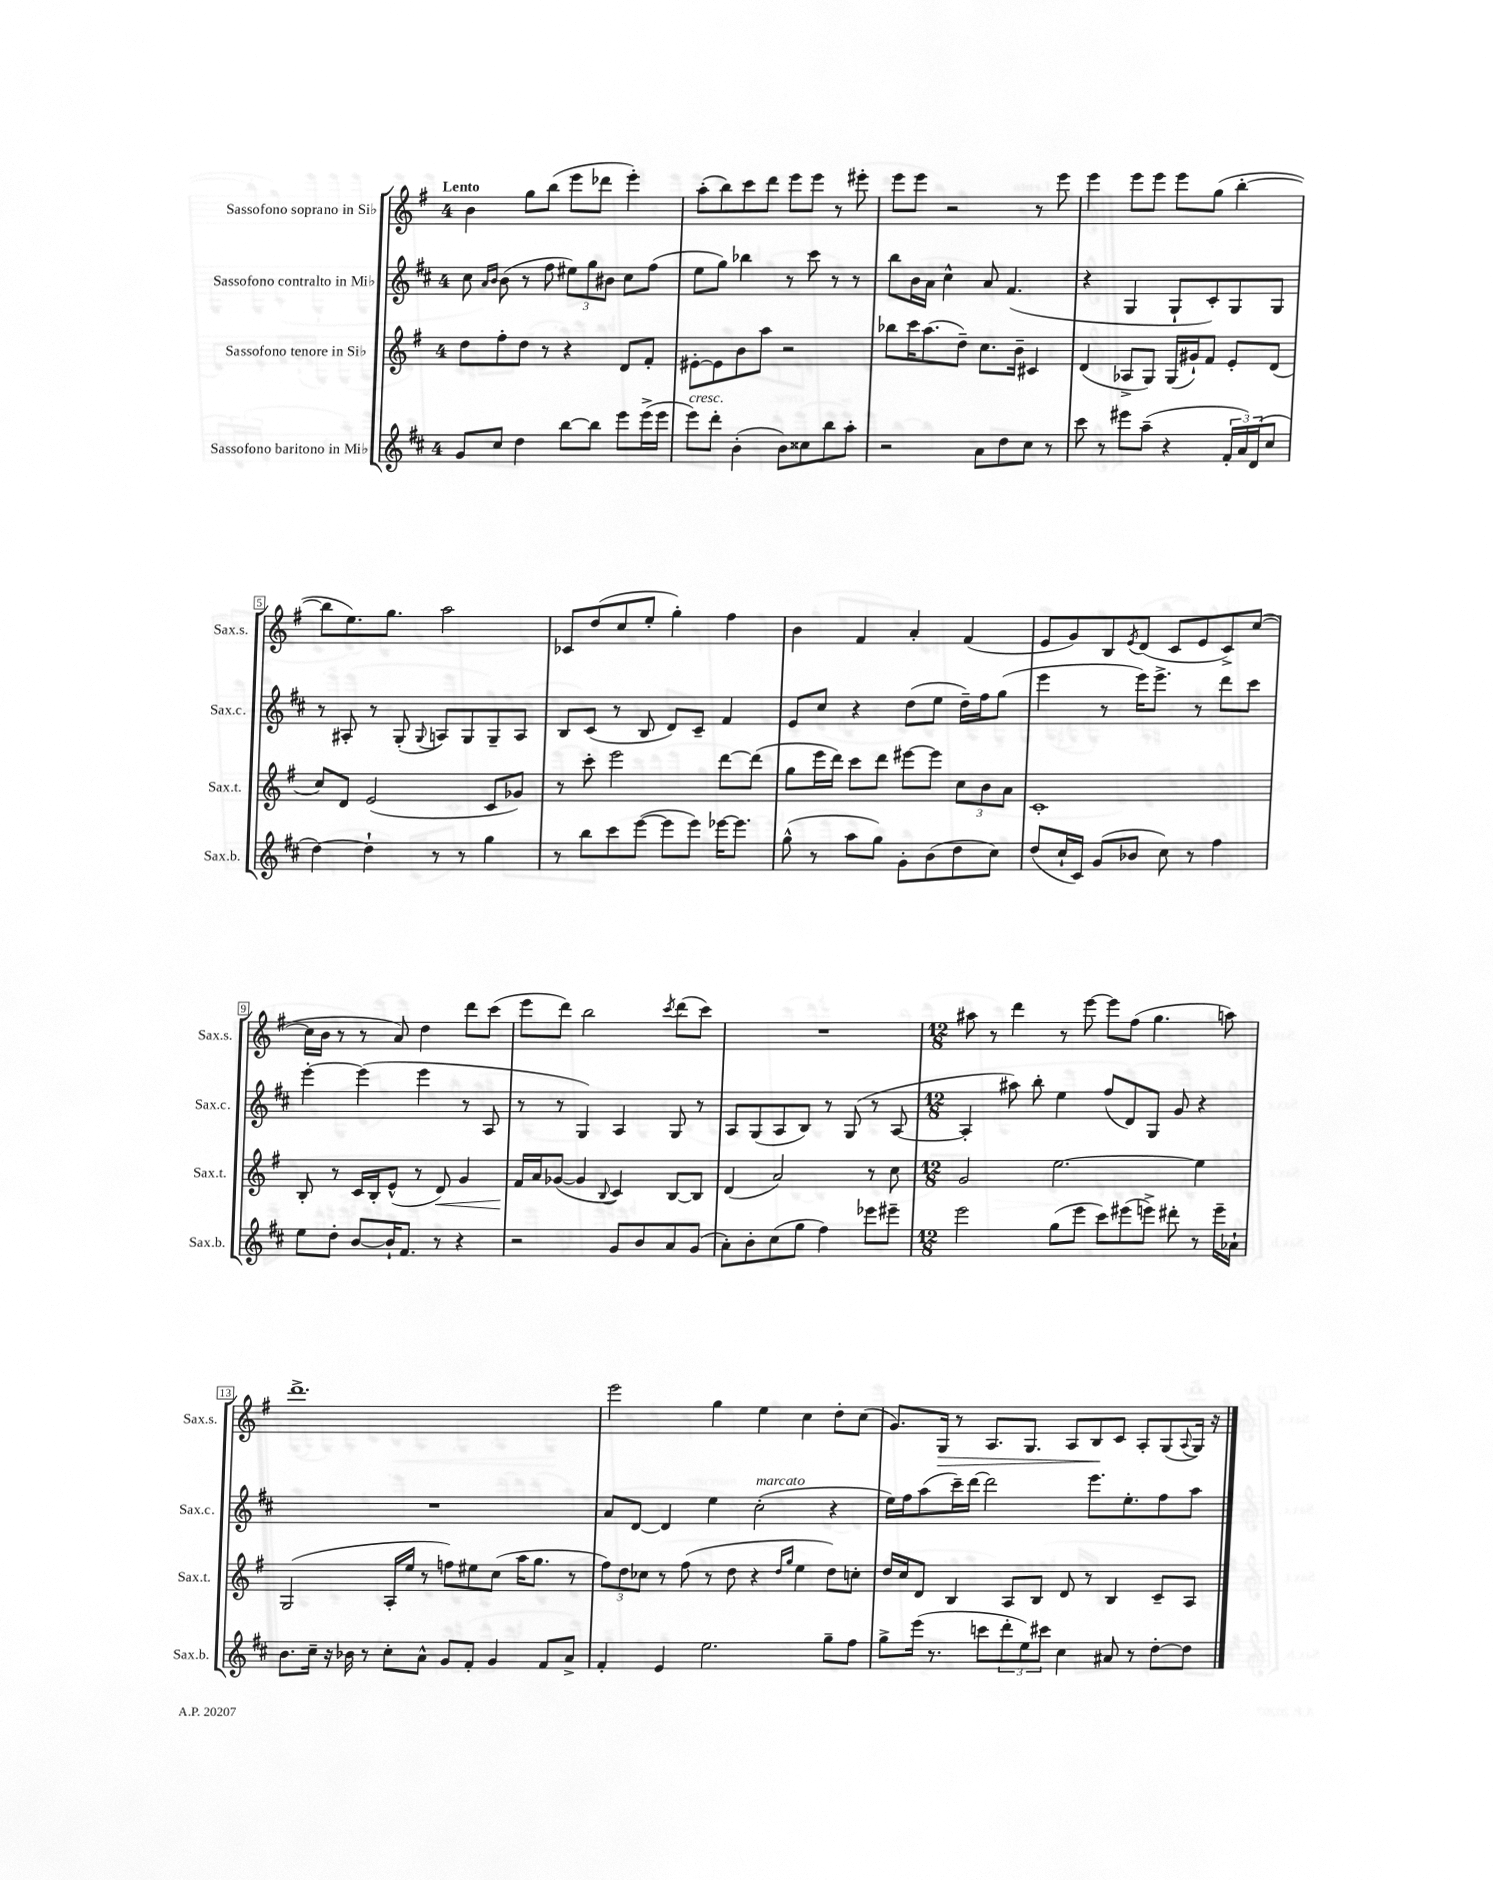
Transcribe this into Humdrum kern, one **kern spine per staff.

**kern	**kern	**dynam	**kern	**kern	**dynam
*part4	*part3	*part3	*part2	*part1	*part1
*staff4	*staff3	*staff3	*staff2	*staff1	*staff1
*I"Sassofono baritono in Mi♭	*I"Sassofono tenore in Si♭	*	*I"Sassofono contralto in Mi♭	*I"Sassofono soprano in Si♭	*
*I'Sax.b.	*I'Sax.t.	*	*I'Sax.c.	*I'Sax.s.	*
*clefG2	*clefG2	*	*clefG2	*clefG2	*
*k[f#c#]	*k[f#]	*	*k[f#c#]	*k[f#]	*
*M4/4	*M4/4	*	*M4/4	*M4/4	*
=1	=1	=1	=1	=1	=1
!	!	!	!	!LO:TX:a:B:t=Lento	!
8g/L	8dd\L	.	8cc#\	4b\	.
.	.	.	16qqa/LL	.	.
.	.	.	16qqb/JJ	.	.
8cc#/J	8ff#'\	.	(8b\	.	.
4dd\	8dd\J	.	8r	8gg\L	.
.	8r	.	8ff#\	(8bb\J	.
[8bb\L	4r	.	12ee#X\L)	8eee\L	.
.	.	.	12gg\	.	.
8bb\J]	.	.	.	8ddd-X\J	.
.	.	.	12b#X\J	.	.
8eee\L	8d/L	.	8cc#\L	4eee'\)	.
(16eee^\L	8f#'/J	.	(8ff#\J	.	.
16eee\JJ	.	.	.	.	.
=2	=2	=2	=2	=2	=2
!LO:TX:a:i:t=cresc.	!	!	!	!	!
8eee\L)	[8e#X'\L	.	8ee\L	(8aa'\L	.
8ddd'\J	8e#\]	.	8gg\J)	8bb\)	.
(4b'\	8b\	.	4bb-X\	8ccc\	.
.	8aa\J	.	.	8ddd\J	.
8b\L)	2r	.	8r	8eee\L	.
8cc##X\	.	.	8ccc#\	8eee\J	.
8bb\	.	.	8r	8r	.
8aa'\J	.	.	8r	8eee#X'\	.
=3	=3	=3	=3	=3	=3
2r	8bb-X\L	.	8bb\L	8eee\L	.
.	16ccc\K	.	16b\L	8eee\J	.
.	(8.aa\	.	16a\JJ	.	.
.	.	.	4cc#^^\	2r	.
.	8dd~\J)	.	.	.	.
8a\L	8.cc\L	.	8a/	.	.
8dd\	.	.	(4.f#/	.	.
.	16b~\Jk	.	.	.	.
8cc#\J	4c#X/	.	.	8r	.
8r	.	.	.	8eee\	.
=4	=4	=4	=4	=4	=4
8ccc#\	(4d/	.	4r	4eee\	.
8r	.	.	.	.	.
8eee#X\L	8A-X^/L	.	4G/	8eee\L	.
(8aa~\J	8G/J)	.	.	8eee\J	.
4r	(16G/LL	.	8G`/L	8eee\L	.
.	16g#X`/J)	.	.	.	.
.	8f#/J	.	8c#'/)	(8gg\J	.
24f#'/LL	8e'/L	.	8G/	[4bb'\	.
24a/)	.	.	.	.	.
(24d/J	.	.	.	.	.
8cc#/J	(8d/J	.	8G/J	.	.
!!LO:LB:g=z
=5	=5	=5	=5	=5	=5
[4dd\)	8cc/L)	.	8r	8bb\L]	.
.	8d/J	.	8A#X'/	8.ee\)	.
4dd`\]	(2e/	.	8r	.	.
.	.	.	.	8.gg\J	.
.	.	.	(8G'/	.	.
.	.	.	8qqG/	.	.
8r	.	.	8An/L)	2aa\	.
8r	.	.	8G/	.	.
4gg\	8c/L	.	8G~/	.	.
.	8g-X/J)	.	8A/J	.	.
=6	=6	=6	=6	=6	=6
8r	8r	.	8B/L	8c-X/L	.
8bb\L	8ccc'\	.	(8c#/J	(8dd/	.
8ccc#\	2eee\	.	8r	8cc/	.
([8eee\J	.	.	8B/	8ee'/J	.
8eee\L]	.	.	8d/L)	4gg'\)	.
8eee\J)	.	.	8c#~/J	.	.
[16eee-X\KL	[8ddd\L	.	4f#/	4ff#\	.
8.eee-\J]	.	.	.	.	.
.	(8ddd\J]	.	.	.	.
=7	=7	=7	=7	=7	=7
(8gg^^\	8gg\L	.	8e/L	4b\	.
8r	16eee\L	.	8cc#/J	.	.
.	16ddd\JJ)	.	.	.	.
8aa\L	8ccc\L	.	4r	4f#/	.
8gg\J)	8ddd\J	.	.	.	.
8g'\L	[8eee#X\L	.	(8dd\L	4a'/	.
(8b\	8eee#\J]	.	8ee\J	.	.
8dd\	12cc\L	.	16dd~\LL)	(4f#/	.
.	.	.	16ff#\J	.	.
.	12b\	.	.	.	.
8cc#\J)	.	.	(8gg\J	.	.
.	12a\J	.	.	.	.
=8	=8	=8	=8	=8	=8
(8dd/L	1c'	.	4eee\	8e/L	.
16cc#`/L	.	.	.	8g/)	.
16c#/JJ)	.	.	.	.	.
(8g/L	.	.	8r	8B/	.
.	.	.	.	8qe/	.
8b-X/J	.	.	16eee\KL)	(8d/J	.
.	.	.	8.eee^\J	.	.
8cc#\)	.	.	.	8c/L	.
8r	.	.	8r	8e/	.
4ff#\	.	.	8ddd\L	8c^/)	.
.	.	.	8ccc#\J	([8cc/J	.
!!LO:LB:g=z
=9	=9	=9	=9	=9	=9
8ee\L	8B'/	.	[4eee'\	16cc\LL]	.
.	.	.	.	16b\JJ	.
8dd'\J	8r	.	.	8r	.
[8b/L	16c/LL	.	(4eee\]	8r	.
.	16B'/J	.	.	.	.
16b`/K]	(8e^^/J	.	.	8a/)	.
8.f#/J	.	.	.	.	.
.	8r	.	4eee\	4dd\	.
!	!	!LO:HP:b	!	!	!
8r	8d/)	<	.	.	.
4r	4g/	.	8r	8ddd\L	.
.	.	.	8A/	(8ccc\J	.
=10	=10	=10	=10	=10	=10
2r	16f#/LL	.	8r	8eee\L	.
.	16a/J	[	.	.	.
.	([8g-X/J	.	8r	8ddd\J)	.
.	4g-/]	.	4G/)	2bb\	.
.	8qqB/	.	.	.	.
8g/L	4c/)	.	4A/	.	.
8b/	.	.	.	.	.
.	.	.	.	8qccc/	.
8a/	[8B/L	.	8G/	(8ddd\L	.
(8g/J	8B/J]	.	8r	8ccc\J)	.
=11	=11	=11	=11	=11	=11
8a'\L)	(4d/	.	8A/L	1r	.
8b'\	.	.	(8G/	.	.
(8cc#\	2a/)	.	8A/	.	.
8gg\J	.	.	8B/J)	.	.
4ff#\)	.	.	8r	.	.
.	.	.	(8G/	.	.
8eee-X\L	8r	.	8r	.	.
8eee#X~\J	8cc\	.	[8A/	.	.
=12	=12	=12	=12	=12	=12
*M12/8	*M12/8	*	*M12/8	*M12/8	*
2eee\	2g/	.	4A'/]	8aa#X\	.
.	.	.	.	8r	.
.	.	.	8aa#X\)	4ddd\	.
.	.	.	8bb'\	.	.
(8gg\L	[2.ee\	.	4ee\	8r	.
8eee\J	.	.	.	[8eee\	.
8ccc#\L)	.	.	(8ff#/L	8eee\L]	.
(8eee#X\	.	.	8d/)	(8ff#\J	.
8eeen^\J)	.	.	8G/J	4.gg\	.
8ddd#X'\	.	.	8g/	.	.
8r	4ee\]	.	4r	.	.
16eee~\LL	.	.	.	8aan\)	.
16a-X`\JJ	.	.	.	.	.
!!LO:LB:g=z
=13	=13	=13	=13	=13	=13
8.b\L	(2G/	.	1.r	1.ddd^	.
16cc#~\Jk	.	.	.	.	.
16r	.	.	.	.	.
16b-X\	.	.	.	.	.
8r	.	.	.	.	.
8cc#'\L	16A'/LL	.	.	.	.
.	16ee/JJ	.	.	.	.
8a^^\J	8r	.	.	.	.
8g/L	8ffn\L)	.	.	.	.
8f#'/J	8ee#X\	.	.	.	.
4g/	(8cc\J	.	.	.	.
.	16aa\KL	.	.	.	.
.	8.gg\J	.	.	.	.
8f#/L	.	.	.	.	.
8a^/J	8r	.	.	.	.
=14	=14	=14	=14	=14	=14
4f#'/	12ff#\L)	.	8a/L	2eee\	.
.	12dd\	.	.	.	.
.	.	.	[8d/J	.	.
.	12cc-X\J	.	.	.	.
4e/	8r	.	4d/]	.	.
.	(8ff#\	.	.	.	.
2.ee\	8r	.	4ee\	4gg\	.
.	8dd\	.	.	.	.
!	!	!	!LO:TX:a:i:t=marcato	!	!
.	4r	.	(2cc#'\	4ee\	.
.	16qqdd/LL	.	.	.	.
.	16qqgg/JJ	.	.	.	.
.	4ee\	.	.	4cc\	.
8gg~\L	8dd\L)	.	4r	8dd'\L	.
8ff#\J	8ccn'\J	.	.	(8cc\J	.
=15	=15	=15	=15	=15	=15
8gg^\L	16dd/LL	.	16ee\LL)	8.g/L)	.
.	16cc/J	.	16ff#\J	.	.
(16eee\Jk	8d/J	.	(8aa\	.	.
!	!	!	!	!	!LO:HP:b
8.r	.	.	.	16G/Jk	>
.	4B/	.	16ccc#~\L)	8r	.
.	.	.	[16ddd\JJ	.	.
8cccn\L	.	.	2ddd\]	8.A/L	.
12ddd'\	8A/L	.	.	.	.
.	.	.	.	8.G/J	.
12ee\)	.	.	.	.	.
.	8B/J	.	.	.	.
12ccc#X\J	.	.	.	.	.
4cc#\	8d/	.	.	8A/L	.
.	8r	.	8.eee\L	8B/	.
8a#X/	4B/	.	.	8c/J	]
.	.	.	8.ee'\	.	.
8r	.	.	.	8A'/L	.
[8dd'\L	8c~/L	.	8ff#\	(8G/	.
.	.	.	.	8qqA/	.
8dd\J]	8A/J	.	8aa\J	16G/Jk)	.
.	.	.	.	16r	.
==	==	==	==	==	==
*-	*-	*-	*-	*-	*-
